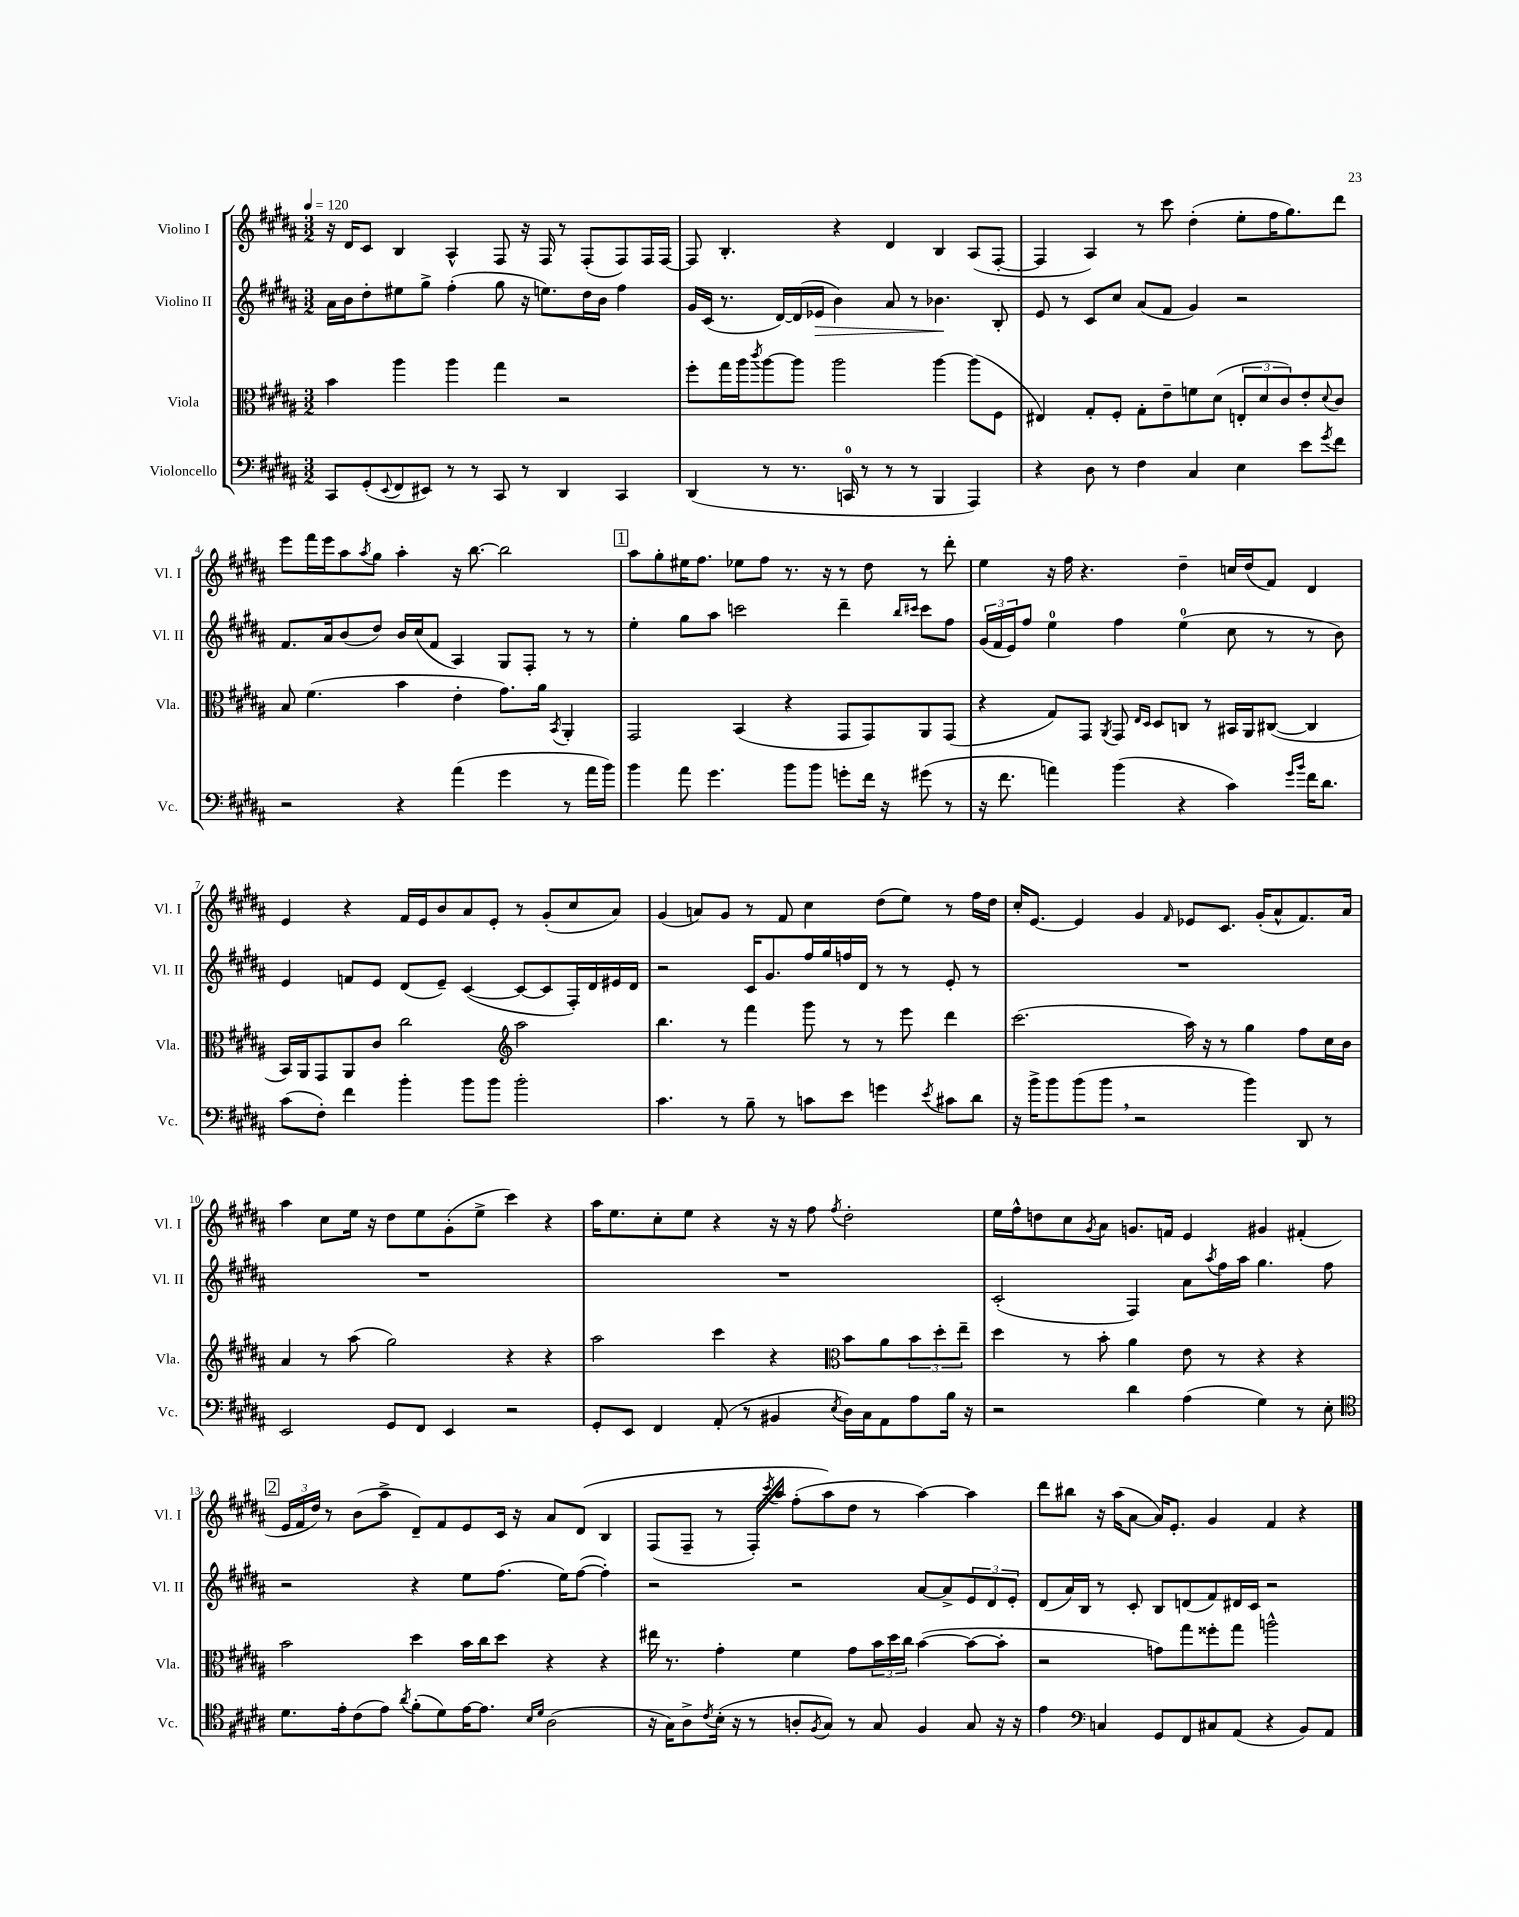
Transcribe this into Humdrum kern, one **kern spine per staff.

**kern	**kern	**kern	**dynam	**kern
*part4	*part3	*part2	*part2	*part1
*staff4	*staff3	*staff2	*staff2	*staff1
*I"Violoncello	*I"Viola	*I"Violino II	*	*I"Violino I
*I'Vc.	*I'Vla.	*I'Vl. II	*	*I'Vl. I
*clefF4	*clefC3	*clefG2	*	*clefG2
*k[f#c#g#d#a#]	*k[f#c#g#d#a#]	*k[f#c#g#d#a#]	*	*k[f#c#g#d#a#]
*M3/2	*M3/2	*M3/2	*	*M3/2
*MM120	*MM120	*MM120	*	*MM120
=1	=1	=1	=1	=1
8CC#/L	4b\	16a#\LL	.	16r
.	.	16b\J	.	16d#/KL
(8GG#'/	.	8dd#'\	.	8c#/J
8qqEE/	.	.	.	.
8FF#/	4aa#\	8ee#X\	.	4B/
8EE#X/J)	.	8gg#^\J	.	.
8r	4aa#\	(4ff#'\	.	4A#^^/
8r	.	.	.	.
8CC#/	4gg#\	8gg#\	.	8F#/
8r	.	16r	.	16r
.	.	8.een\L)	.	16F#/
4DD#/	2r	.	.	8r
.	.	16dd#\L	.	(8F#'/L
.	.	16b\JJ	.	.
4CC#/	.	4ff#\	.	8F#/)
.	.	.	.	16F#/L
.	.	.	.	[16F#/JJ
=2	=2	=2	=2	=2
(4DD#/	8ff#'\L	16g#/LL	.	8F#/]
.	.	(16c#/JJ	.	.
.	16gg#\L	8.r	.	4.B'/
.	16aa#\J	.	.	.
.	8qccc#/	.	.	.
8r	[8aa#\	.	.	.
.	.	[16d#/LL)	.	.
8.r	8aa#\J]	(16d#/]	.	.
!	!	!	!LO:HP:b	!
.	.	16e-X/JJ	>	.
.	2aa#\	4b\)	.	4r
16CCn/	.	.	.	.
8r	.	.	.	.
8r	.	8a#/	.	4d#/
8r	.	8r	.	.
4BBB/	[4aa#\	4.b-X\	.	4B/
4AAA#/)	(8aa#\L]	.	.	(8A#/L
.	8F#\J	8B'/	]	[8F#'/J
=3	=3	=3	=3	=3
4r	4E#X/)	8e/	.	4F#/]
.	.	8r	.	.
8D#\	8G#'/L	8c#/L	.	4A#/)
8r	8F#'/J	8cc#/J	.	.
4F#\	8G#'\L	(8a#/L	.	8r
.	8e~\	8f#/J	.	8ccc#\
4C#/	8fn\	4g#/)	.	(4dd#'\
.	(8d#\J	.	.	.
4E\	12En'/L	2r	.	8ee'\L
.	12d#/	.	.	.
.	.	.	.	16ff#\K
.	12c#/)	.	.	.
.	.	.	.	8.gg#\)
8e\L	8e'/	.	.	.
8qg#/	8qqd#/	.	.	.
8f#\J	8c#/J	.	.	8ddd#\J
!!LO:LB:g=z
=4	=4	=4	=4	=4
2r	8B/	8.f#/L	.	8eee\L
.	(4.f#\	.	.	16fff#\L
.	.	16a#/k	.	16eee\J
.	.	(8b/	.	8aa#\
.	.	.	.	8qaa#/
.	.	8dd#/J)	.	8gg#\J
4r	4b\	16b/LL	.	4aa#'\
.	.	(16cc#/J	.	.
.	.	8f#/J	.	.
(4a#\	4e'\	4A#/)	.	16r
.	.	.	.	[8.bb\
4g#\	8.g#\L)	8G#/L	.	2bb\]
.	.	8F#'/J	.	.
.	16a#\Jk	.	.	.
.	8qBB/	.	.	.
8r	4AA#'/	8r	.	.
16a#\LL	.	8r	.	.
16b\JJ)	.	.	.	.
!!LO:REH:place=s1:t=1
=5	=5	=5	=5	=5
4b\	2GG#/	4ee'\	.	8aa#\L
.	.	.	.	8gg#'\
8a#\	.	8gg#\L	.	16ee#X\K
.	.	.	.	8.ff#\J
4.g#\	.	8aa#\J	.	.
.	(4BB/	2cccn\	.	8ee-X\L
.	.	.	.	8ff#\J
8b\L	4r	.	.	8.r
8b\J	.	.	.	.
.	.	.	.	16r
8gn'\L	8GG#/L	4ddd#~\	.	8r
16f#\Jk	8GG#/)	.	.	8dd#\
16r	.	.	.	.
.	.	16qqbb/LL	.	.
.	.	16qqccc#X/JJ	.	.
(8g#X\	8AA#/	8ccc#\L	.	8r
8r	(8GG#/J	8ff#\J	.	8ddd#'\
=6	=6	=6	=6	=6
16r	4r	(24g#/LL	.	4ee\
.	.	24f#/	.	.
8.f#\	.	.	.	.
.	.	24e/J)	.	.
.	.	8ff#/J	.	.
4an\)	8G#/L)	4ee\	.	16r
.	.	.	.	16ff#\
.	8GG#/J	.	.	4.r
.	8qAA#/	.	.	.
(4b\	8GG#/	4ff#\	.	.
.	16qqE/LL	.	.	.
.	16qqD#/JJ	.	.	.
.	8D#/L	.	.	.
4r	8Cn/J	(4ee\	.	4dd#~\
.	8r	.	.	.
4c#\)	16BB#X/LL	8cc#\	.	16ccn/LL
.	16AA#/J	.	.	(16dd#/J
.	([8C#X/J	8r	.	8f#/J)
16qqg#/LL	.	.	.	.
16qqb/JJ	.	.	.	.
16f#\KL	4C#/]	8r	.	4d#/
8.d#\J	.	.	.	.
.	.	8b\)	.	.
!!LO:LB:g=z
=7	=7	=7	=7	=7
(8c#\L	16BB/LL)	4e/	.	4e/
.	16AA#/J	.	.	.
8F#'\J)	8GG#/	.	.	.
4f#\	8AA#/	8fn/L	.	4r
.	8c#/J	8e/J	.	.
4b'\	2cc#\	(8d#/L	.	16f#/LL
.	.	.	.	16e/J
.	.	8e~/J)	.	8b/
8b\L	.	([4c#/	.	8a#/
8b\J	.	.	.	8e'/J
*	*clefG2	*	*	*
2b'\	2aa#\	8c#/L_	.	8r
.	.	8c#/]	.	(8g#'/L
.	.	16F#'/L)	.	8cc#/
.	.	16d#/	.	.
.	.	16e#X/	.	8a#/J)
.	.	16d#/JJ	.	.
=8	=8	=8	=8	=8
4.c#\	4.bb\	2r	.	(4g#/
.	.	.	.	8an/L)
8r	8r	.	.	8g#/J
8B~\	4fff#\	16c#/KL	.	8r
.	.	8.g#/	.	.
8r	.	.	.	8f#/
8cn\L	8ggg#\	16ff#/L	.	4cc#\
.	.	16gg#/	.	.
8e\J	8r	16ffn/	.	.
.	.	16d#/JJ	.	.
4gn\	8r	8r	.	(8dd#\L
.	8eee\	8r	.	8ee\J)
8qe/	.	.	.	.
8c#X\L	4ddd#\	8e'/	.	8r
8d#\J	.	8r	.	16ff#\LL
.	.	.	.	16dd#\JJ
=9	=9	=9	=9	=9
16r	(2.ccc#\	1.r	.	16cc#'/KL
16b^\KL	.	.	.	[8.e/J
8b\	.	.	.	.
(8b\	.	.	.	4e/]
8b,\J	.	.	.	.
2r	.	.	.	4g#/
.	.	.	.	16qqf#/
.	16aa#\)	.	.	8e-X/L
.	16r	.	.	.
.	8r	.	.	8.c#/J
4b\)	4gg#\	.	.	.
.	.	.	.	(16g#'/KL
.	.	.	.	8a#^^/
8DD#/	8ff#\L	.	.	8.f#/)
8r	16cc#\L	.	.	.
.	16b\JJ	.	.	16a#/Jk
!!LO:LB:g=z
=10	=10	=10	=10	=10
2EE/	4a#/	1.r	.	4aa#\
.	8r	.	.	8cc#\L
.	(8aa#\	.	.	16ee\Jk
.	.	.	.	16r
8GG#/L	2gg#\)	.	.	8dd#\L
8FF#/J	.	.	.	8ee\
4EE/	.	.	.	(8g#'\
.	.	.	.	8ee^\J
2r	4r	.	.	4ccc#\)
.	4r	.	.	4r
=11	=11	=11	=11	=11
8GG#'/L	2aa#\	1.r	.	16aa#\KL
.	.	.	.	8.ee\
8EE/J	.	.	.	.
4FF#/	.	.	.	8cc#'\
.	.	.	.	8ee\J
(8AA#'/	4ccc#\	.	.	4r
8r	.	.	.	.
4BB#X/	4r	.	.	16r
.	.	.	.	16r
.	.	.	.	8ff#\
8qE/	.	.	.	.
*	*clefC3	*	*	*
.	.	.	.	8qff#/
16D#\LL)	8b\L	.	.	2dd#'\
16C#\J	.	.	.	.
8AA#\	8a#\	.	.	.
8A#\	12b\	.	.	.
.	12dd#'\	.	.	.
16B\Jk	.	.	.	.
.	12ee~\J	.	.	.
16r	.	.	.	.
=12	=12	=12	=12	=12
2r	4dd#\	(2c#'/	.	16ee\LL
.	.	.	.	16ff#^^\J
.	.	.	.	8ddn\
.	8r	.	.	8cc#\
.	.	.	.	8qg#/
.	8b'\	.	.	8a#\J
4d#\	4a#\	4F#/)	.	8.gn/L
.	.	.	.	16fn/Jk
(4A#\	8e\	8a#\L	.	4e/
.	.	8qaa#/	.	.
.	8r	16ff#\L	.	.
.	.	16aa#\JJ	.	.
4G#\)	4r	4.gg#\	.	4g#X/
8r	4r	.	.	(4f#X'/
8E'\	.	8ff#\	.	.
!!LO:LB:g=z
!!LO:REH:place=s1:t=2
=13	=13	=13	=13	=13
*clefC4	*	*	*	*
8.d#\L	2b\	2r	.	24e/LL
.	.	.	.	24f#/
.	.	.	.	24dd#/JJ)
.	.	.	.	8r
16e'\k	.	.	.	.
(8c#\	.	.	.	(8b\L
8e\J)	.	.	.	8aa#^\J
8qa#/	.	.	.	.
(8f#'\L	4dd#\	4r	.	8d#~/L)
8d#\)	.	.	.	8f#/
[16e\K	16b\LL	8ee\L	.	8e/
8.e\J]	16cc#\J	.	.	.
.	8dd#\J	(8.ff#\J	.	16c#/Jk
.	.	.	.	16r
16qqB/LL	.	.	.	.
16qqd#/JJ	.	.	.	.
(2A#\	4r	.	.	8a#/L
.	.	16ee\KL)	.	.
.	.	([8ff#\J	.	(8d#/J
.	4r	4ff#'\])	.	4B/
=14	=14	=14	=14	=14
16r	16ee#X\	2r	.	(8F#/L
16G#\KL)	8.r	.	.	.
8A#^\	.	.	.	8F#~/J
8qc#/	.	.	.	.
(16B'\Jk	4g#'\	.	.	8r
16r	.	.	.	.
8r	.	.	.	16F#'/LL)
.	.	.	.	8qccc#/
.	.	.	.	16aa#/JJ
8An'/L	4f#\	2r	.	(8ff#'\L
8qF#/	.	.	.	.
8G#/J)	.	.	.	8aa#\)
8r	8g#\L	.	.	8dd#\J
8G#/	24b\L	.	.	8r
.	24dd#\	.	.	.
.	24cc#\JJ	.	.	.
4F#/	([4b\	[8a#/L	.	[4aa#\)
.	.	8a#^/]	.	.
8G#/	8b\L_	12e/	.	4aa#\]
.	.	12d#/	.	.
16r	8b'\J]	.	.	.
.	.	12e'/J	.	.
16r	.	.	.	.
=15	=15	=15	=15	=15
4e\	2r	(8d#/L	.	8ddd#\L
.	.	16a#/L)	.	8bb#X\J
.	.	16B/JJ	.	.
*clefF4	*	*	*	*
4Cn/	.	8r	.	16r
.	.	.	.	(16aa#\KL
.	.	8c#'/	.	[8a#\J
8GG#/L	8gn\L)	8B/L	.	16a#/KL])
.	.	.	.	8.e'/J
8FF#/	8gg#\	(8dn/	.	.
8C#X/	8ff##X'\	8f#/)	.	4g#/
(8AA#/J	8gg#\J	16d#X/L	.	.
.	.	16c#/JJ	.	.
4r	2aan^^\	2r	.	4f#/
8BB/L)	.	.	.	4r
8AA#/J	.	.	.	.
==	==	==	==	==
*-	*-	*-	*-	*-
